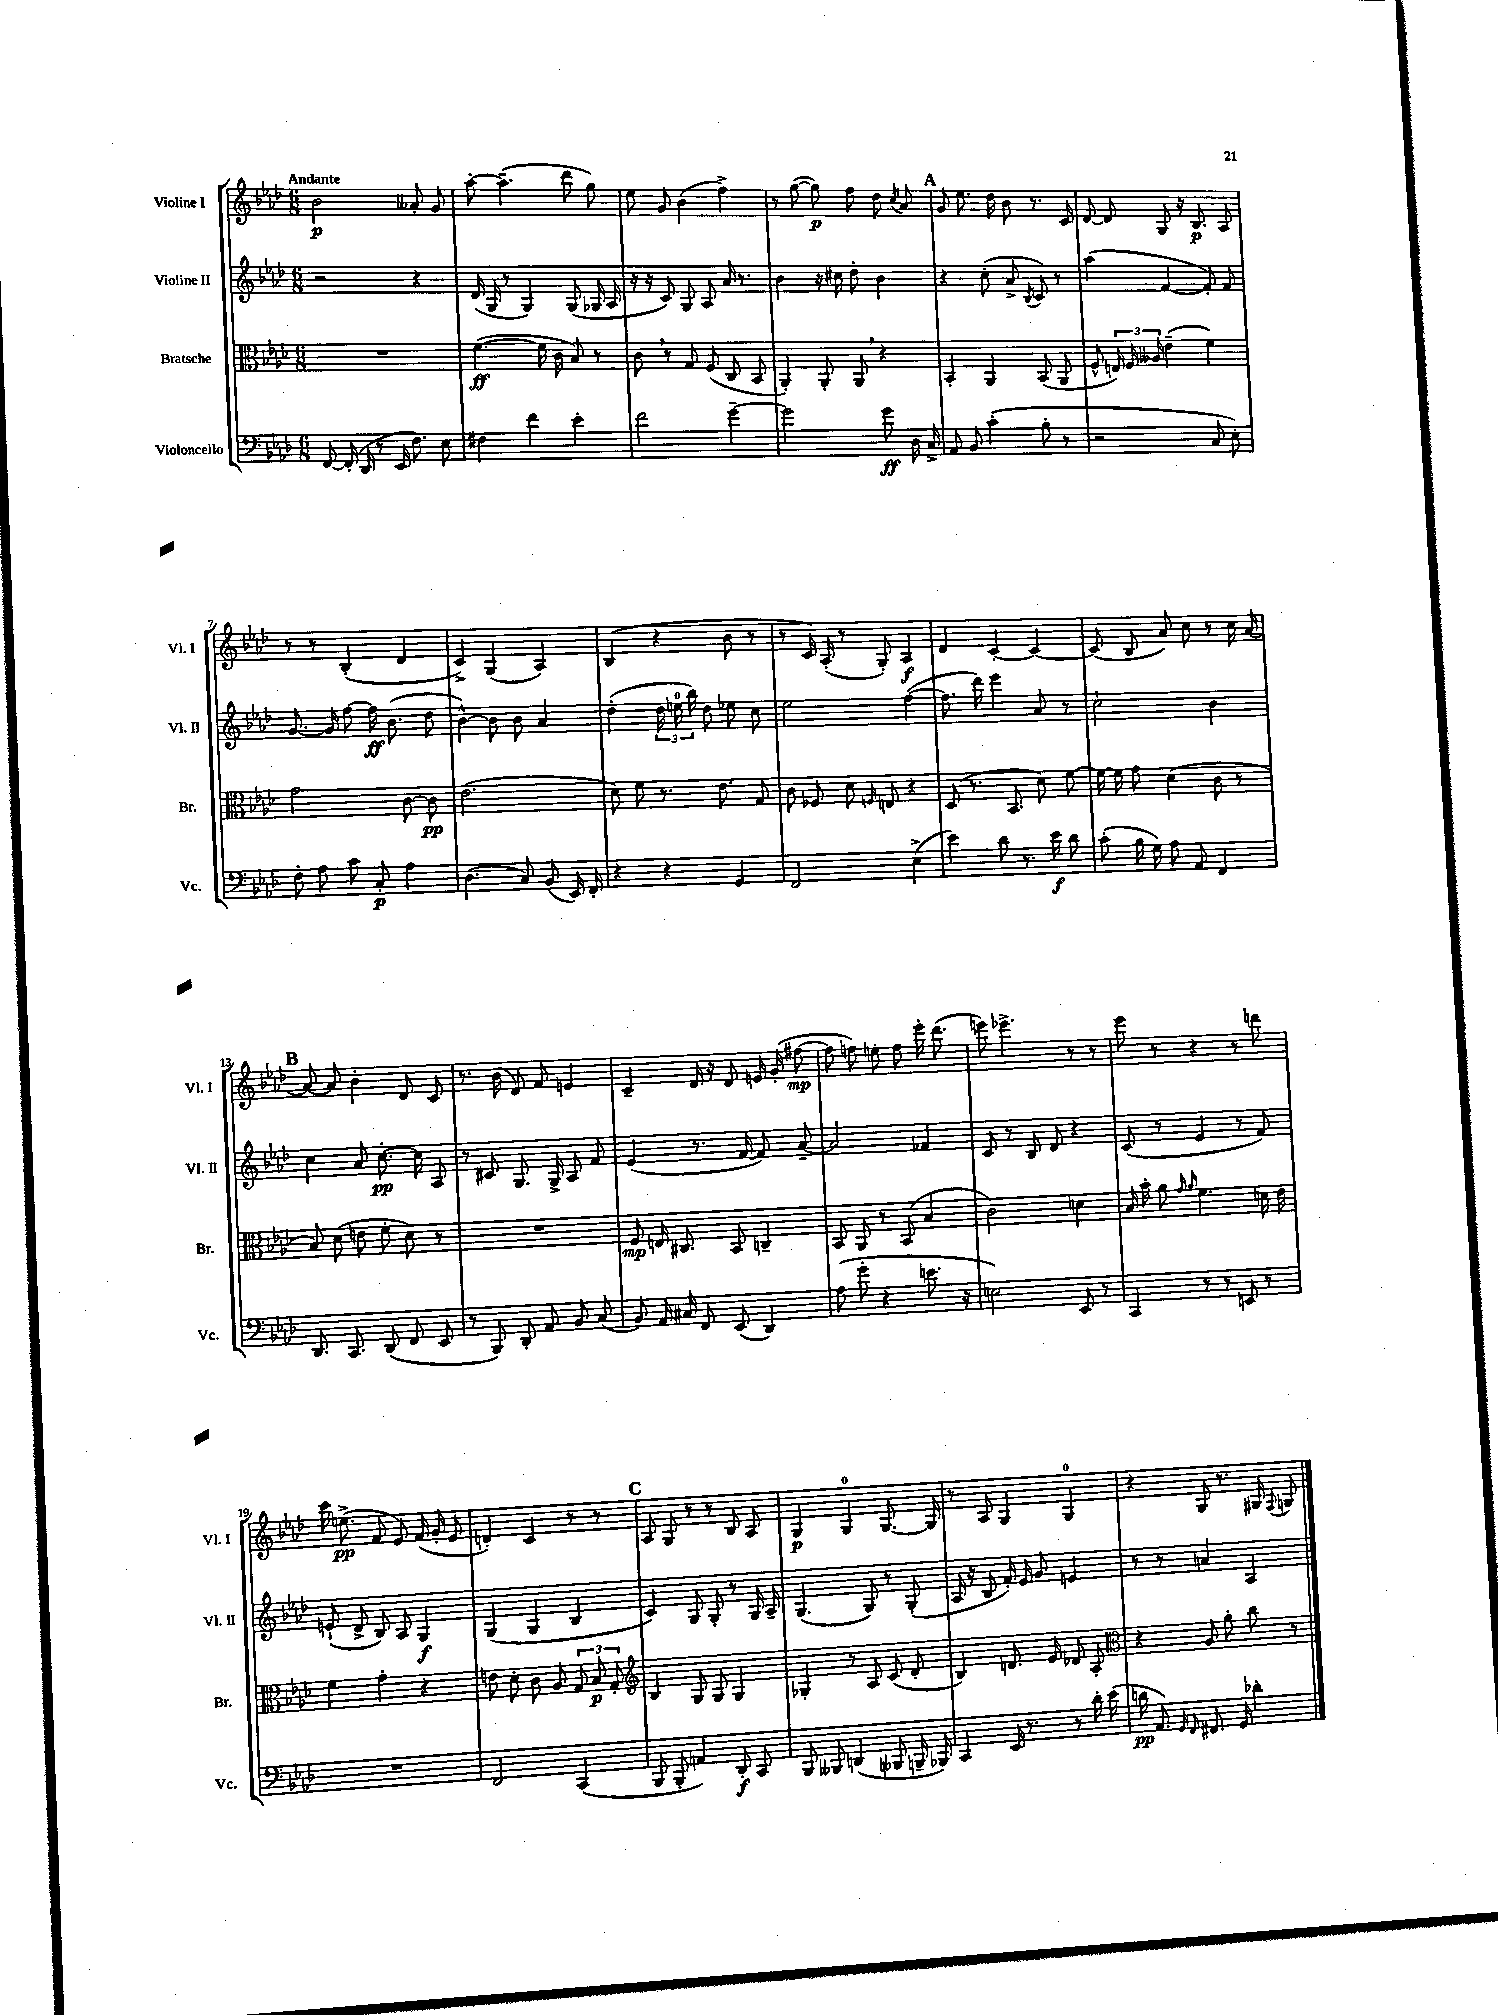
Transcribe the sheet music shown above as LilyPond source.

<<
\new StaffGroup <<
\new Staff = "s0" \with { instrumentName = "Violine I" shortInstrumentName = "Vl. I" } {
    \clef treble \key aes \major \numericTimeSignature \time 6/8 \tempo "Andante"
    \autoBeamOff bes'2\p aeses'8-. g'8 |
    aes''8~-. aes''4.--( des'''8 g''8) |
    ees''8 g'8 bes'4( f''4->) |
    r8 g''8~( g''8\p) f''8 des''8 \acciaccatura { c''8 } aes'8 |
    \mark \markup { \bold "A" } g'8 ees''8. des''16 bes'8 r8. c'16 |
    des'8~ des'8 g8 r16 bes8.\p aes8 |
    r8 r8 bes4-.( des'4 |
    c'4->) g4( aes4) |
    bes4( r4 bes'8 r8 |
    r8 c'16) aes16-.( r8 g8-.) aes4\f |
    des'4 c'4~-. c'4~ |
    c'8( bes8 aes'8) c''8 r8 c''16 aes'16~ |
    \mark \markup { \bold "B" } aes'8~ aes'8 bes'4-. des'8 c'8 |
    r8. bes'16( des'8) f'8 e'4 |
    c'4-- des'16 r16 des'8 e'16 g'16-.( fis''8~\mp |
    fis''8 f''8) e''8-. f''8 ees'''16-. des'''8.( |
    e'''8) ees'''4.-> r8 r8 |
    ees'''8 r8 r4 r8 d'''8 |
    c'''16 e''8.->\pp( f'8 ees'8) f'16( g'16-. ees'8 |
    d'4-.) c'4 r8 r8 |
    \mark \markup { \bold "C" } aes8 g8 r8 r8 bes8 aes8 |
    g4\p g4-0 g8.~ g16 |
    r8 aes8 g4 g4-0 |
    r4 g8 r8. gis16 \appoggiatura { f8 } g8 \bar "|." |
}
\new Staff = "s1" \with { instrumentName = "Violine II" shortInstrumentName = "Vl. II" } {
    \clef treble \key aes \major \numericTimeSignature \time 6/8
    \autoBeamOff r2 r4 |
    des'16( g16 r8 g4) g8( ges16 aes16 |
    r16 r16 c'8) g8 aes8 aes'16 r8. |
    bes'4 r16 cis''16 des''8-. bes'4 |
    \mark \markup { \bold "A" } r4 c''8-.( aes'8-> \acciaccatura { bes8 } c'8) r8 |
    aes''4( f'4~ f'8-.) f'8 |
    g'8.~ g'16 f''8~ f''16\ff bes'8.( des''8 |
    bes'4~-^) bes'8 bes'8 aes'4 |
    des''4-.( \tuplet 3/2 { des''16 e''16-0 bes''16) } des''8 ees''8 c''8 |
    ees''2 f''4~( |
    f''8. des'''16) ees'''4 aes'8 r8 |
    c''2-! bes'4 |
    \mark \markup { \bold "B" } c''4 aes'8 c''8.~-.\pp c''16 aes8 |
    r8 cis'8 g8. g16-> aes8 f'8 |
    ees'4( r8. f'16~ f'8) aes'8~-- |
    aes'2 fes'4 |
    c'8 r8 bes8 des'8 r4 |
    c'8( r8 ees'4 r8 f'8) |
    e'8-!( des'8-> bes8) aes8 g4\f |
    g4( g4 bes4 |
    \mark \markup { \bold "C" } c'4) g8 g8-. r8 g16 aes16-- |
    g4.( g8) r8 g8-.( |
    aes16 r16 bes8 f'16-.) ees'16 g'8 e'4 |
    r8 r8 a'4 aes4 \bar "|." |
}
\new Staff = "s2" \with { instrumentName = "Bratsche" shortInstrumentName = "Br." } {
    \clef alto \key aes \major \numericTimeSignature \time 6/8
    \autoBeamOff R2. |
    f'4.~\ff( f'16 c'16 bes8) r8 |
    c'8 \breathe r8 g8 f8( c8 bes,8 |
    aes,4-.) aes,8-. aes,8 \breathe r4 |
    \mark \markup { \bold "A" } bes,4-. aes,4 bes,8( aes,8 |
    f8-^ \tuplet 3/2 { e16) f16 aeses16 } ees'4--( f'4) |
    g'2 c'8~ c'8\pp |
    ees'2.( |
    des'8) f'8 r8. ees'8. g8 |
    c'8 fes8 des'8 \grace { f16 } e8 r4 |
    des8( r8. bes,8. des'8) f'8~ |
    f'16~ f'16 g'8 des'4( c'8 r8 |
    \mark \markup { \bold "B" } bes8) des'8( e'8 f'8-. des'8) r8 |
    R2. |
    f8\mp e16 cis8. bes,8 c4-- |
    bes,8 aes,8 r8 bes,8( bes4 |
    c'2) d'4 |
    bes16 bes'16-. aes'8 \grace { g'16 aes'16 } f'4. d'16 ees'16 |
    f'4 g'4-. r4 |
    e'8 des'8-. c'8 aes8 \tuplet 3/2 { g8 bes8\p g8-. } |
    \mark \markup { \bold "C" } \clef treble bes4 g8 g8 g4 |
    ges4-. r8 aes8 c'8( des'8-. |
    bes4) d'8. ees'16 des'8 aes8-. |
    \clef alto r4 aes8 aes'8-. c''8 r8 \bar "|." |
}
\new Staff = "s3" \with { instrumentName = "Violoncello" shortInstrumentName = "Vc." } {
    \clef bass \key aes \major \numericTimeSignature \time 6/8
    \autoBeamOff f,8~ f,16-.( des,16 r8 ees,16 f8.) ees8 |
    fis4 f'4 ees'4-. |
    f'2 g'4~-- |
    g'2 g'8\ff des16 c16-> |
    \mark \markup { \bold "A" } aes,8 bes,8 c'4-.( bes8-. r8 |
    r2 c8 ees8-.) |
    f8-. aes8 c'8 c8-.\p aes4 |
    des4.( c8) bes,8( ees,16) f,16-. |
    r4 r4 g,4 |
    f,2 ees4->( |
    ees'4) des'8 r8. ees'16\f des'8 |
    c'8-.( bes16 g16) aes8 aes,8 f,4 |
    \mark \markup { \bold "B" } des,8. c,8. des,8( f,8 ees,8 |
    r8 bes,,8) des,8-. aes,8 bes,8 c8( |
    bes,8) aes,16 cis16 f,8 ees,8( des,4) |
    aes8( g'8-. r4 e'8. r16 |
    e2) ees,8 r8 |
    c,4 r8 r8 e,8 r8 |
    R2. |
    f,2 c,4( |
    \mark \markup { \bold "C" } bes,,8 bes,,8-. a,4) des,8-.\f c,8 |
    bes,,8 beses,,8 d,4( bes,,8 b,,16-- bes,,16) |
    c,4 ees,16 r8. r8 des'16-. ees'16( |
    d'16\pp aes,8.) \grace { g,16 f,16 } fis,8. g,16 des'4-. \bar "|." |
}
>>
>>
